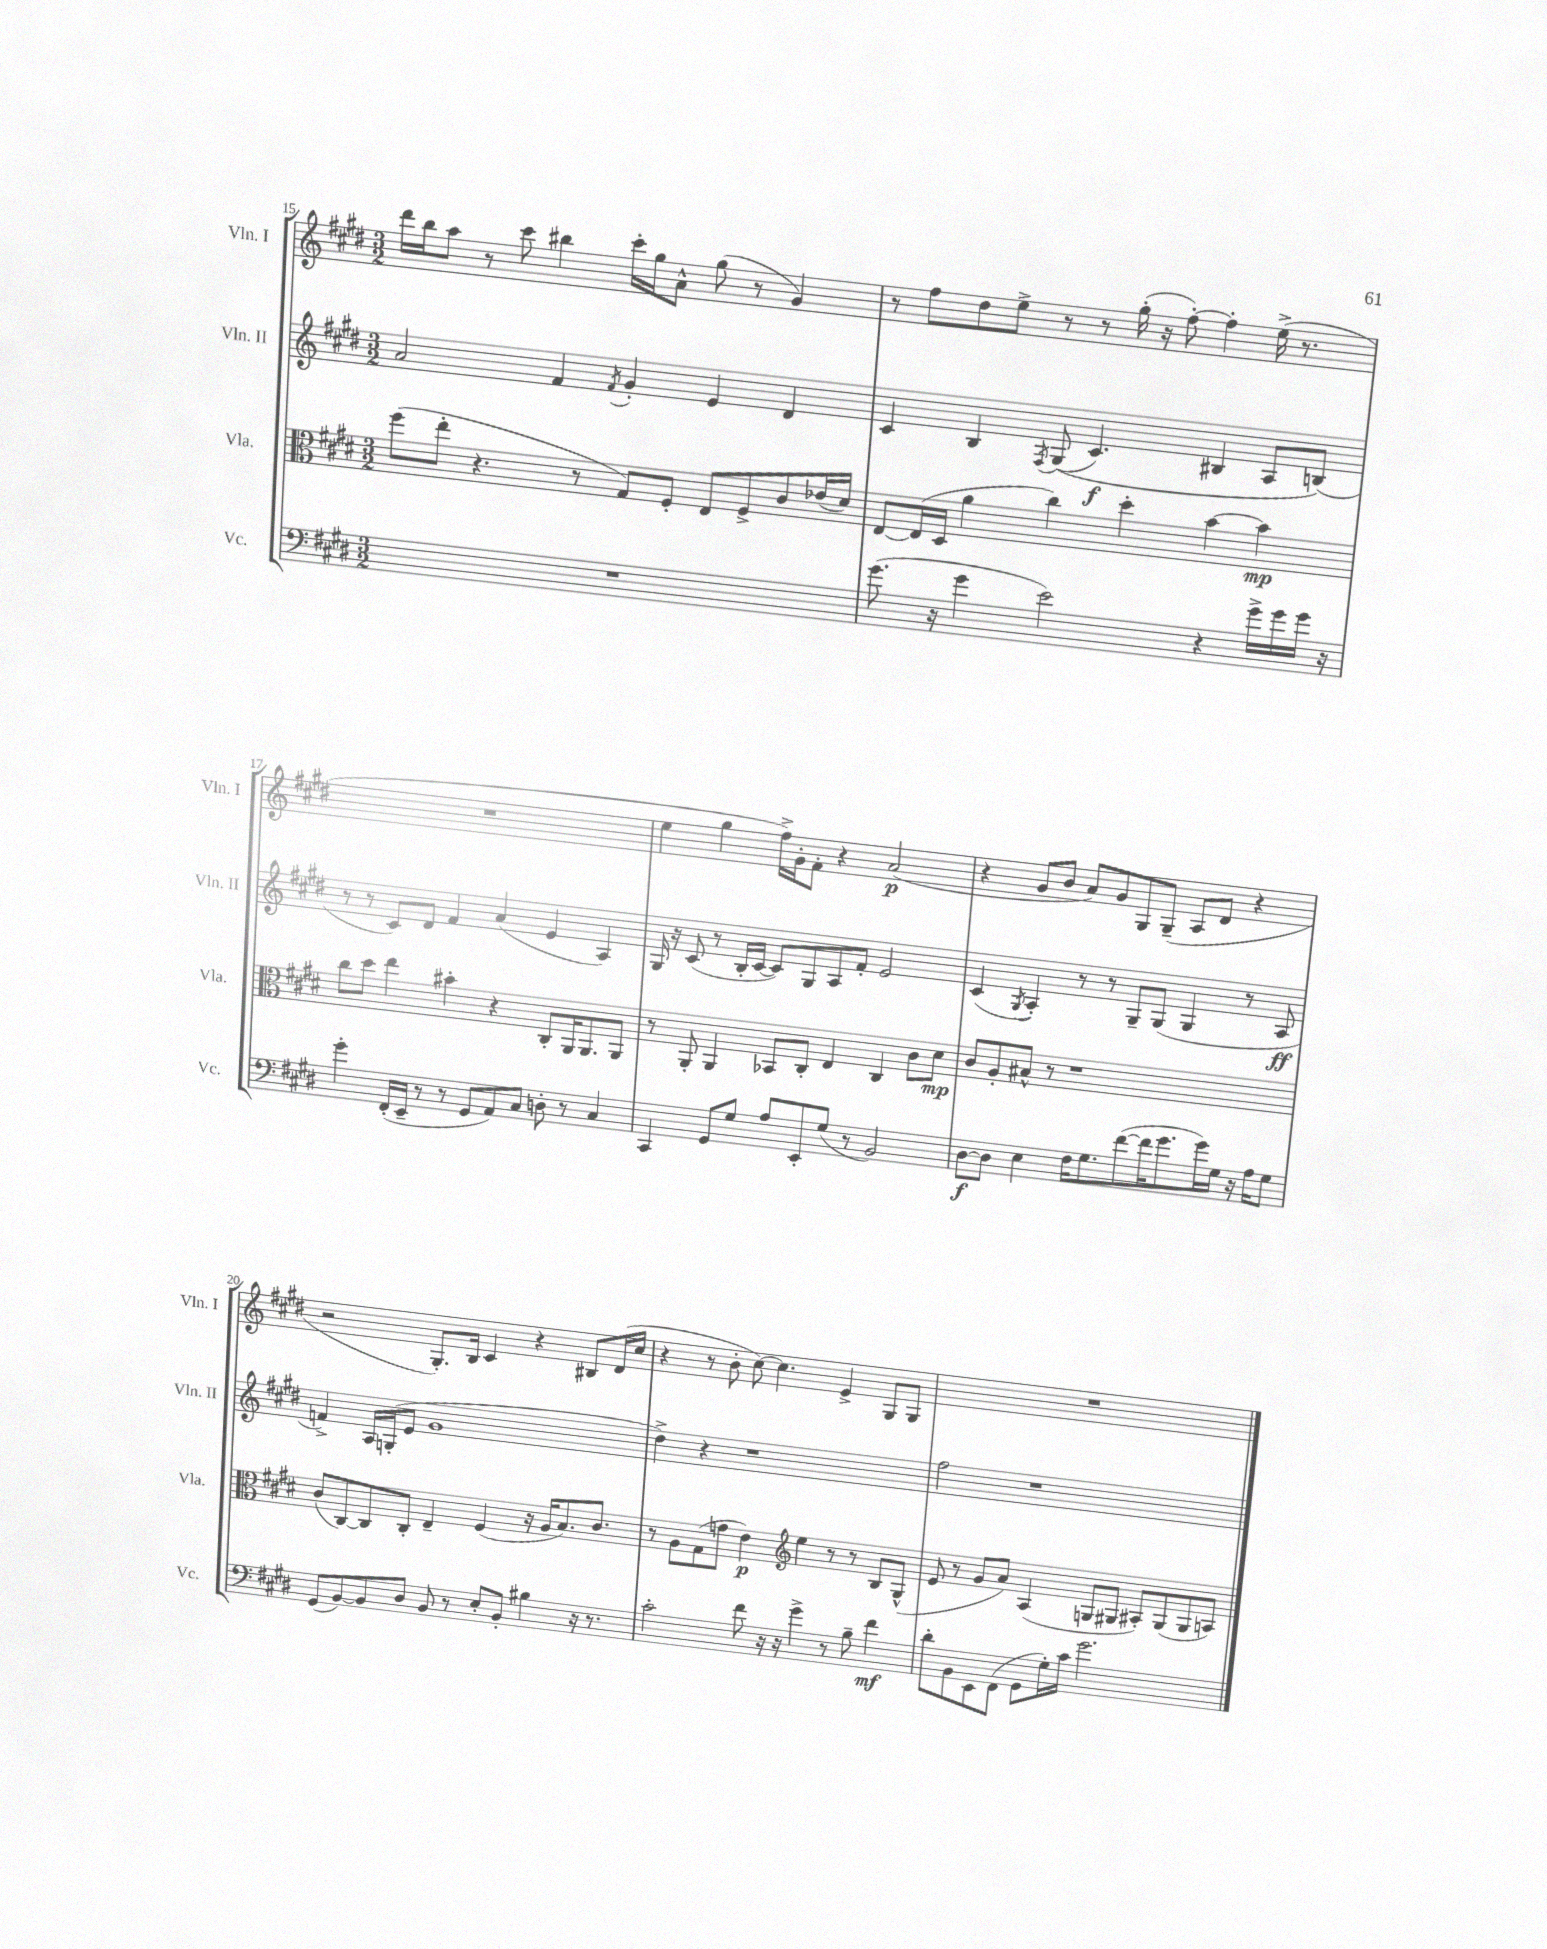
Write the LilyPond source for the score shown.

<<
\new StaffGroup <<
\new Staff = "s0" \with { instrumentName = "Vln. I" shortInstrumentName = "Vln. I" } {
    \clef treble \key e \major \numericTimeSignature \time 3/2
    dis'''16 b''16 a''8 r8 cis'''8 bis''4 cis'''16-. gis''16 a'8-^ gis''8( r8 gis'4) |
    r8 fis''8 dis''8 e''8-> r8 r8 gis''16-.( r16 fis''8~-.) fis''4-. e''16->( r8. |
    R1. |
    e''4 gis''4 fis''16->) gis'16-. fis'8-. r4 a'2\p( |
    r4 gis'8 b'8 a'8) gis'8 gis8 gis8--( a8 dis'8 r4 |
    r2 gis8.-.) b16 cis'4 r4 bis8 dis'16( cis''16 |
    r4 r8 b'8-. cis''8~) cis''4. e'4-> gis8 gis8 |
    R1. \bar "|." |
}
\new Staff = "s1" \with { instrumentName = "Vln. II" shortInstrumentName = "Vln. II" } {
    \clef treble \key e \major \numericTimeSignature \time 3/2
    a'2 fis'4 \acciaccatura { fis'8 } gis'4-. e'4 dis'4 |
    cis'4 b4 \acciaccatura { fis8 } gis8(\( cis'4.\f) bis4 a8 b8(\) |
    r8 r8 cis'8) dis'8 fis'4 a'4( e'4 a4) |
    gis16 r16 cis'8( r8 b16-. cis'16~ cis'8) gis8 a8 fis'8-. e'2 |
    cis'4( \acciaccatura { gis8 } a4-.) r8 r8 gis8-- gis8( gis4 r8 a8\ff |
    f'4->) a16 g16-.( e'8 gis'1 |
    dis''4->) r4 r1 |
    fis''2 r1 \bar "|." |
}
\new Staff = "s2" \with { instrumentName = "Vla." shortInstrumentName = "Vla." } {
    \clef alto \key e \major \numericTimeSignature \time 3/2
    fis''8( e''8-. r4. r8 gis8) fis8-. e8 fis8-> cis'8 ees'16( dis'16) |
    e8~ e16( dis16 a'4 cis''4) dis''4-. b'4~ b'4\mp |
    cis''8 dis''8 e''4 bis'4-. r4 cis8-. a,16 a,8. a,8 |
    r8 a,8-. a,4 bes,8 cis8-. e4 cis4 cis'8 dis'8\mp |
    cis'8 a8-. bis8-^ r8 r1 |
    cis'8( cis8~) cis8 cis8-. e4-- fis4( r16 a16 b8.) cis'8. |
    r8 a8 gis8( g'8 e'4\p) \clef treble e''4 r8 r8 b8 gis8-^( |
    e'8 r8 gis'8 a'8) a4( g8 gis8 ais8-.) gis8( gis8 a8) \bar "|." |
}
\new Staff = "s3" \with { instrumentName = "Vc." shortInstrumentName = "Vc." } {
    \clef bass \key e \major \numericTimeSignature \time 3/2
    R1. |
    gis'8.( r16 gis'4 e'2) r4 gis'16-> gis'16 gis'16 r16 |
    gis'4-. fis,16-.( e,16-- r8 r8 gis,8 a,8) cis8 d8-. r8 cis4 |
    cis,4 gis,8 gis8 a8 e,8-. gis8( r8 b,2) |
    dis8~\f dis8 e4 fis16 gis8. fis'8~( fis'16 gis'8. gis'16) gis16 r16 a16 gis8 |
    gis,8( b,8~) b,8 dis8 b,8 r8 e8-. b,8-. bis4 r16 r8. |
    cis'2-. fis'8 r16 r16 gis'4-> r8 b8-- fis'4\mf |
    dis'8-. b,8 e,8 fis,8( gis,8 gis16-.) cis'16 gis'2. \bar "|." |
}
>>
>>
\layout { \context { \Score currentBarNumber = #15 } }
